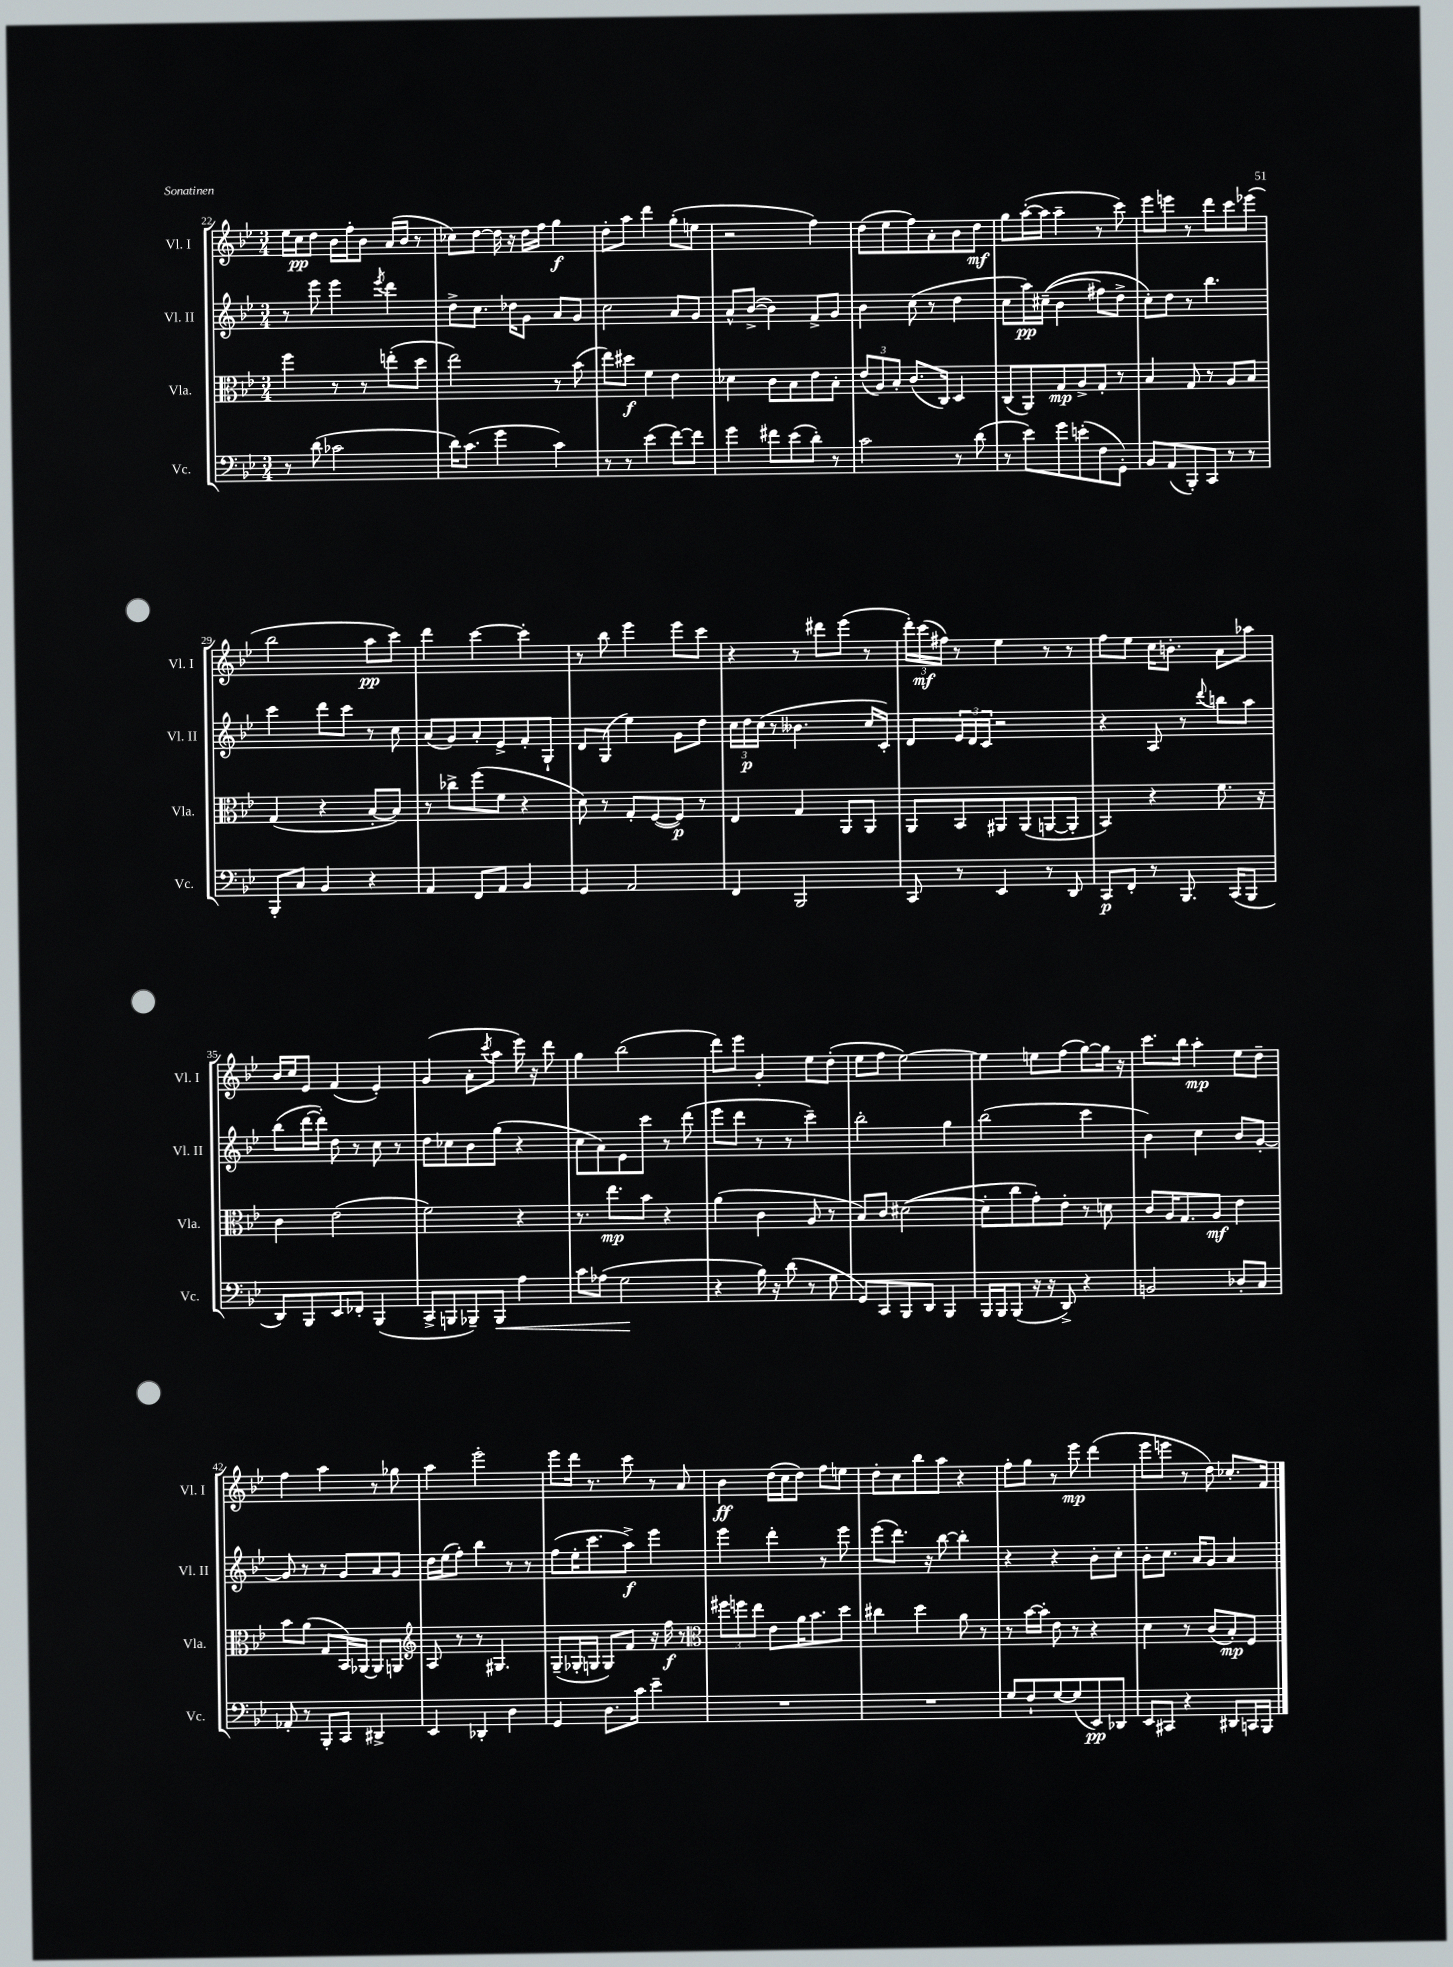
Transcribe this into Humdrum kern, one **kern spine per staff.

**kern	**dynam	**kern	**dynam	**kern	**dynam	**kern	**dynam
*part4	*part4	*part3	*part3	*part2	*part2	*part1	*part1
*staff4	*staff4	*staff3	*staff3	*staff2	*staff2	*staff1	*staff1
*I"Vc.	*	*I"Vla.	*	*I"Vl. II	*	*I"Vl. I	*
*I'Vc.	*	*I'Vla.	*	*I'Vl. II	*	*I'Vl. I	*
*clefF4	*	*clefC3	*	*clefG2	*	*clefG2	*
*k[b-e-]	*	*k[b-e-]	*	*k[b-e-]	*	*k[b-e-]	*
*M3/4	*	*M3/4	*	*M3/4	*	*M3/4	*
=22	=22	=22	=22	=22	=22	=22	=22
8r	.	4ff\	.	8r	.	16ee-\LL	.
.	.	.	.	.	.	16cc\J	pp
(8d\	.	.	.	8eee-\	.	8dd\J	.
2c-X\	.	8r	.	4eee-\	.	16b-\LL	.
.	.	.	.	.	.	16ff'\J	.
.	.	8r	.	.	.	8b-\J	.
.	.	.	.	8qeee-/	.	.	.
.	.	(8een'\L	.	4ddd\	.	(16a/LL	.
.	.	.	.	.	.	16b-/JJ	.
.	.	8dd\J	.	.	.	8r	.
=23	=23	=23	=23	=23	=23	=23	=23
16d\KL)	.	2ee-\)	.	8dd^\L	.	8cc-X\L)	.
(8.c\J	.	.	.	.	.	.	.
.	.	.	.	8.cc\J	.	[8dd\J	.
4g\	.	.	.	.	.	16dd\]	.
.	.	.	.	16dd-X\KL	.	16r	.
.	.	.	.	8g\J	.	16dd\LL	.
.	.	.	.	.	.	16ff\JJ	.
4c\)	.	8r	.	8a/L	.	4gg\	f
.	.	(8b-\	.	8g/J	.	.	.
=24	=24	=24	=24	=24	=24	=24	=24
8r	.	8ee-\L)	.	2cc\	.	8dd'\L	.
8r	.	8dd#X\J	f	.	.	8aa\J	.
(4e-\	.	4f\	.	.	.	4ddd\	.
[8f\L)	.	4e-\	.	8a/L	.	(8gg'\L	.
8f\J]	.	.	.	8g/J	.	8een\J	.
=25	=25	=25	=25	=25	=25	=25	=25
4g\	.	4d-X\	.	8a^^/L	.	2r	.
.	.	.	.	([8b-^/J	.	.	.
8f#X\L	.	8c\L	.	4b-\])	.	.	.
(8e-\	.	8B-\	.	.	.	.	.
8d'\J)	.	8e-\	.	8f^/L	.	4ff\)	.
8r	.	8B-'\J	.	8g/J	.	.	.
=26	=26	=26	=26	=26	=26	=26	=26
2c\	.	(12e-/L	.	4b-\	.	(8dd\L	.
.	.	12A/)	.	.	.	.	.
.	.	.	.	.	.	8ee-\	.
.	.	12B-'/J	.	.	.	.	.
.	.	(8.c/L	.	(8cc\	.	8ff\)	.
.	.	.	.	8r	.	8a'\	.
.	.	16C/Jk)	.	.	.	.	.
8r	.	4D/	.	4dd\	.	8b-\	.
(8d\	.	.	.	.	.	8dd\J	mf
=27	=27	=27	=27	=27	=27	=27	=27
8r	.	(8C/L	.	8cc\L	.	8gg\L	.
8e-\L)	.	8AA/)	.	16aa\L)	pp	([16aa'\L	.
.	.	.	.	((16cc#X~\JJ	.	16aa\JJ]	.
8g\	.	8G/	mp	4b-\	.	4aa~\	.
(8en'\	.	8A^/	.	.	.	.	.
8F\	.	8G'/J	.	8ff#X\L)	.	8r	.
8GG'\J)	.	8r	.	8dd^\J	.	8ccc\)	.
=28	=28	=28	=28	=28	=28	=28	=28
8BB-/L	.	4B-/	.	8cc'\L)	.	8eee-\L	.
(8AA/	.	.	.	8dd\J	.	8eeen\J	.
8BBB-'/)	.	8G/	.	8r	.	8r	.
8CC/J	.	8r	.	4.bb-\	.	8ddd\L	.
8r	.	8A/L	.	.	.	8ccc\	.
8r	.	8B-/J	.	.	.	(8eee-X\J	.
!!LO:LB:g=z
=29	=29	=29	=29	=29	=29	=29	=29
8BBB-'/L	.	(4G/	.	4ccc\	.	2bb-\	.
8C/J	.	.	.	.	.	.	.
4BB-/	.	4r	.	8ddd\L	.	.	.
.	.	.	.	8ccc\J	.	.	.
4r	.	[8B-'/L	.	8r	.	8aa\L	pp
.	.	8B-/J])	.	8cc\	.	8ccc\J)	.
=30	=30	=30	=30	=30	=30	=30	=30
4AA/	.	8r	.	(8a/L	.	4ddd\	.
.	.	8cc-X^\L	.	8g/)	.	.	.
8FF/L	.	(8ff\	.	8a'/	.	[4ccc\	.
8AA/J	.	8f\J	.	8e-^/	.	.	.
4BB-/	.	4r	.	8f'/	.	4ccc'\]	.
.	.	.	.	8G`/J	.	.	.
=31	=31	=31	=31	=31	=31	=31	=31
4GG/	.	8d\)	.	8d/L	.	8r	.
.	.	8r	.	(8G/J	.	8bb-\	.
2AA/	.	8G'/L	.	4ee-\)	.	4eee-\	.
.	.	([8F/	.	.	.	.	.
.	.	8F/J])	p	8g\L	.	8eee-\L	.
.	.	8r	.	8dd\J	.	8ccc\J	.
=32	=32	=32	=32	=32	=32	=32	=32
4FF/	.	4E-/	.	24cc\LL	.	4r	.
.	.	.	.	24dd\	p	.	.
.	.	.	.	(24cc\JJ	.	.	.
.	.	.	.	8r	.	.	.
2BBB-/	.	4G/	.	4.b--X\	.	8r	.
.	.	.	.	.	.	8ddd#X\L	.
.	.	8AA/L	.	.	.	(8eee-\J	.
.	.	8AA/J	.	16cc/LL	.	8r	.
.	.	.	.	16c'/JJ)	.	.	.
=33	=33	=33	=33	=33	=33	=33	=33
8CC/	.	8AA/L	.	8d/L	.	24ddd'\LL)	.
.	.	.	.	.	.	(24ccc\	mf
.	.	.	.	.	.	24ff#X\JJ)	.
8r	.	8BB-/	.	24e-/L	.	8r	.
.	.	.	.	24d/	.	.	.
.	.	.	.	24c/JJ	.	.	.
4EE-/	.	8AA#X/	.	2r	.	4ee-\	.
.	.	(8AA#/	.	.	.	.	.
8r	.	[8AAn/	.	.	.	8r	.
8DD/	.	8AA'/J]	.	.	.	8r	.
=34	=34	=34	=34	=34	=34	=34	=34
8CC/L	p	4BB-/)	.	4r	.	8ff\L	.
8FF'/J	.	.	.	.	.	8ee-\J	.
8r	.	4r	.	8A/	.	16cc\KL	.
.	.	.	.	.	.	8.bn'\J	.
8.BBB-/	.	.	.	8r	.	.	.
.	.	.	.	8qqddd/	.	.	.
.	.	8.f\	.	8bbn\L	.	8a\L	.
(16CC/KL	.	.	.	.	.	.	.
8BBB-/J	.	.	.	8aa\J	.	8aa-X\J	.
.	.	16r	.	.	.	.	.
!!LO:LB:g=z
=35	=35	=35	=35	=35	=35	=35	=35
8DD/L)	.	4c\	.	(8bb-\L	.	16b-/LL	.
.	.	.	.	.	.	16cc/J	.
8BBB-/	.	.	.	[16ddd\L	.	8e-/J	.
.	.	.	.	16ddd'\JJ])	.	.	.
8EE-/	.	(2e-\	.	8dd\	.	(4f/	.
8FF-X'/J	.	.	.	8r	.	.	.
(4BBB-/	.	.	.	8cc\	.	4e-'/)	.
.	.	.	.	8r	.	.	.
=36	=36	=36	=36	=36	=36	=36	=36
8CC^/L	.	2f\)	.	8dd\L	.	(4g/	.
8BBBn/	.	.	.	8cc-X\	.	.	.
8BBB-X~/)	.	.	.	8b-\	.	8a'\L	.
.	.	.	.	.	.	8qccc/	.
!	!LO:HP:b	!	!	!	!	!	!
8BBB-/J	<	.	.	(8gg\J	.	8aa\J	.
4A\	.	4r	.	4r	.	16eee-\)	.
.	.	.	.	.	.	16r	.
.	.	.	.	.	.	8ddd\	.
=37	=37	=37	=37	=37	=37	=37	=37
8c\L	.	8.r	.	8cc\L	.	4gg\	.
(8A-X\J	.	.	.	8a\)	.	.	.
.	.	8.ee-\L	mp	.	.	.	.
2G\	.	.	.	8e-\	.	(2bb-\	.
.	.	8b-\J	.	8ccc\J	.	.	.
.	.	4r	.	8r	.	.	.
.	.	.	.	(8ddd\	.	.	.
.	[	.	.	.	.	.	.
=38	=38	=38	=38	=38	=38	=38	=38
4r	.	(4a\	.	8eee-\L	.	8ddd\L)	.
.	.	.	.	8ddd\J	.	8eee-\J	.
16B-\)	.	4c\	.	8r	.	4g'/	.
16r	.	.	.	.	.	.	.
(8d\	.	.	.	8r	.	.	.
8r	.	8A/	.	4ccc~\)	.	8ee-\L	.
8G\	.	8r	.	.	.	(8dd'\J	.
=39	=39	=39	=39	=39	=39	=39	=39
8GG/L)	.	8B-/L)	.	2bb-'\	.	8ee-\L	.
8CC/	.	8c/J	.	.	.	8ff\J	.
8BBB-/	.	([2d#X\	.	.	.	[2ee-\)	.
8DD/J	.	.	.	.	.	.	.
4BBB-/	.	.	.	4gg\	.	.	.
=40	=40	=40	=40	=40	=40	=40	=40
16BBB-/LL	.	8d#'\L]	.	(2bb-\	.	4ee-\]	.
16BBB-/J	.	.	.	.	.	.	.
(8BBB-/J	.	8cc\	.	.	.	.	.
16r	.	8g'\)	.	.	.	8een\L	.
16r	.	.	.	.	.	.	.
8DD^/)	.	8e-'\J	.	.	.	(8ff\J	.
4r	.	8r	.	4ccc\	.	[8gg\L)	.
.	.	8dn\	.	.	.	16gg\Jk]	.
.	.	.	.	.	.	16r	.
=41	=41	=41	=41	=41	=41	=41	=41
2BBn/	.	8c/L	.	4b-\)	.	8.ccc\L	.
.	.	16A/K	.	.	.	.	.
.	.	8.G/	.	.	.	16bb-\Jk	.
.	.	.	.	4cc\	.	4aa'\	mp
.	.	8A/J	mf	.	.	.	.
8D-X'/L	.	4e-\	.	8b-/L	.	8ee-\L	.
8C/J	.	.	.	[8g'/J	.	8dd~\J	.
!!LO:LB:g=z
=42	=42	=42	=42	=42	=42	=42	=42
8AA-X'/	.	8b-\L	.	8g/]	.	4ff\	.
8r	.	(8a\J	.	8r	.	.	.
8BBB-'/L	.	8G/L	.	8r	.	4aa\	.
8CC/J	.	16BB-/L)	.	8g/L	.	.	.
.	.	[16AA-X/JJ	.	.	.	.	.
4DD#X^/	.	8AA-/L]	.	8a/	.	8r	.
.	.	8AAn/J	.	8g/J	.	8gg-X\	.
=43	=43	=43	=43	=43	=43	=43	=43
*	*	*clefG2	*	*	*	*	*
4EE-/	.	8A/	.	16dd\LL	.	4aa\	.
.	.	.	.	(16ee-\J	.	.	.
.	.	8r	.	8ff'\J)	.	.	.
4DD-X'/	.	8r	.	4bb-\	.	2eee-'\	.
.	.	4.G#X/	.	.	.	.	.
4D\	.	.	.	8r	.	.	.
.	.	.	.	8r	.	.	.
=44	=44	=44	=44	=44	=44	=44	=44
4GG/	.	(8G~/L	.	(8ff\L	.	8eee-\L	.
.	.	16G-X'/L	.	16ee-'\K	.	16ddd\Jk	.
.	.	16Gn/JJ	.	8.ccc\	.	8.r	.
8.D\L	.	8G/L)	.	.	.	.	.
.	.	8f/J	.	8aa^\J)	f	8ccc\	.
16c\Jk	.	.	.	.	.	.	.
4e-~\	.	16r	.	4eee-\	.	8r	.
.	.	16ff\	f	.	.	.	.
.	.	8r	.	.	.	8a/	.
=45	=45	=45	=45	=45	=45	=45	=45
*	*	*clefC3	*	*	*	*	*
2.r	.	12ff#X\L	.	4eee-\	.	4b-\	ff
.	.	12ffn\	.	.	.	.	.
.	.	12ee-\J	.	.	.	.	.
.	.	8e-\L	.	4ddd'\	.	(16dd\LL	.
.	.	.	.	.	.	16cc\J	.
.	.	16a\K	.	.	.	8dd\J)	.
.	.	8.b-\	.	.	.	.	.
.	.	.	.	8r	.	8ff\L	.
.	.	8dd\J	.	8eee-\	.	8een\J	.
=46	=46	=46	=46	=46	=46	=46	=46
2.r	.	4cc#X\	.	(8eee-\L	.	8dd'\L	.
.	.	.	.	8.ddd\J)	.	8cc\	.
.	.	4dd\	.	.	.	8bb-\	.
.	.	.	.	16r	.	.	.
.	.	.	.	[8bb-\	.	8aa\J	.
.	.	8a\	.	4bb-'\]	.	4r	.
.	.	8r	.	.	.	.	.
=47	=47	=47	=47	=47	=47	=47	=47
8G/L	.	8r	.	4r	.	8ff'\L	.
8F`/	.	[16b-\LL	.	.	.	8gg\J	.
.	.	16b-'\JJ]	.	.	.	.	.
[8G/	.	8e-\	.	4r	.	8r	.
(8G/]	.	8r	.	.	.	8eee-\	mp
8EE-/)	pp	4r	.	8b-'\L	.	(4ddd\	.
8DD-X/J	.	.	.	8cc'\J	.	.	.
=48	=48	=48	=48	=48	=48	=48	=48
8EE-/L	.	4d\	.	8b-'\L	.	8eee-\L	.
8CC#X/J	.	.	.	8.cc\J	.	8eeen\J	.
4r	.	8r	.	.	.	8r	.
.	.	.	.	16a/KL	.	.	.
.	.	(8c/L	.	8g/J	.	8dd\)	.
8DD#X/L	.	8B-'/)	mp	4a/	.	8.cc-X'/L	.
16CCn/L	.	8F/J	.	.	.	.	.
16BBB-/JJ	.	.	.	.	.	16f/Jk	.
==	==	==	==	==	==	==	==
*-	*-	*-	*-	*-	*-	*-	*-
